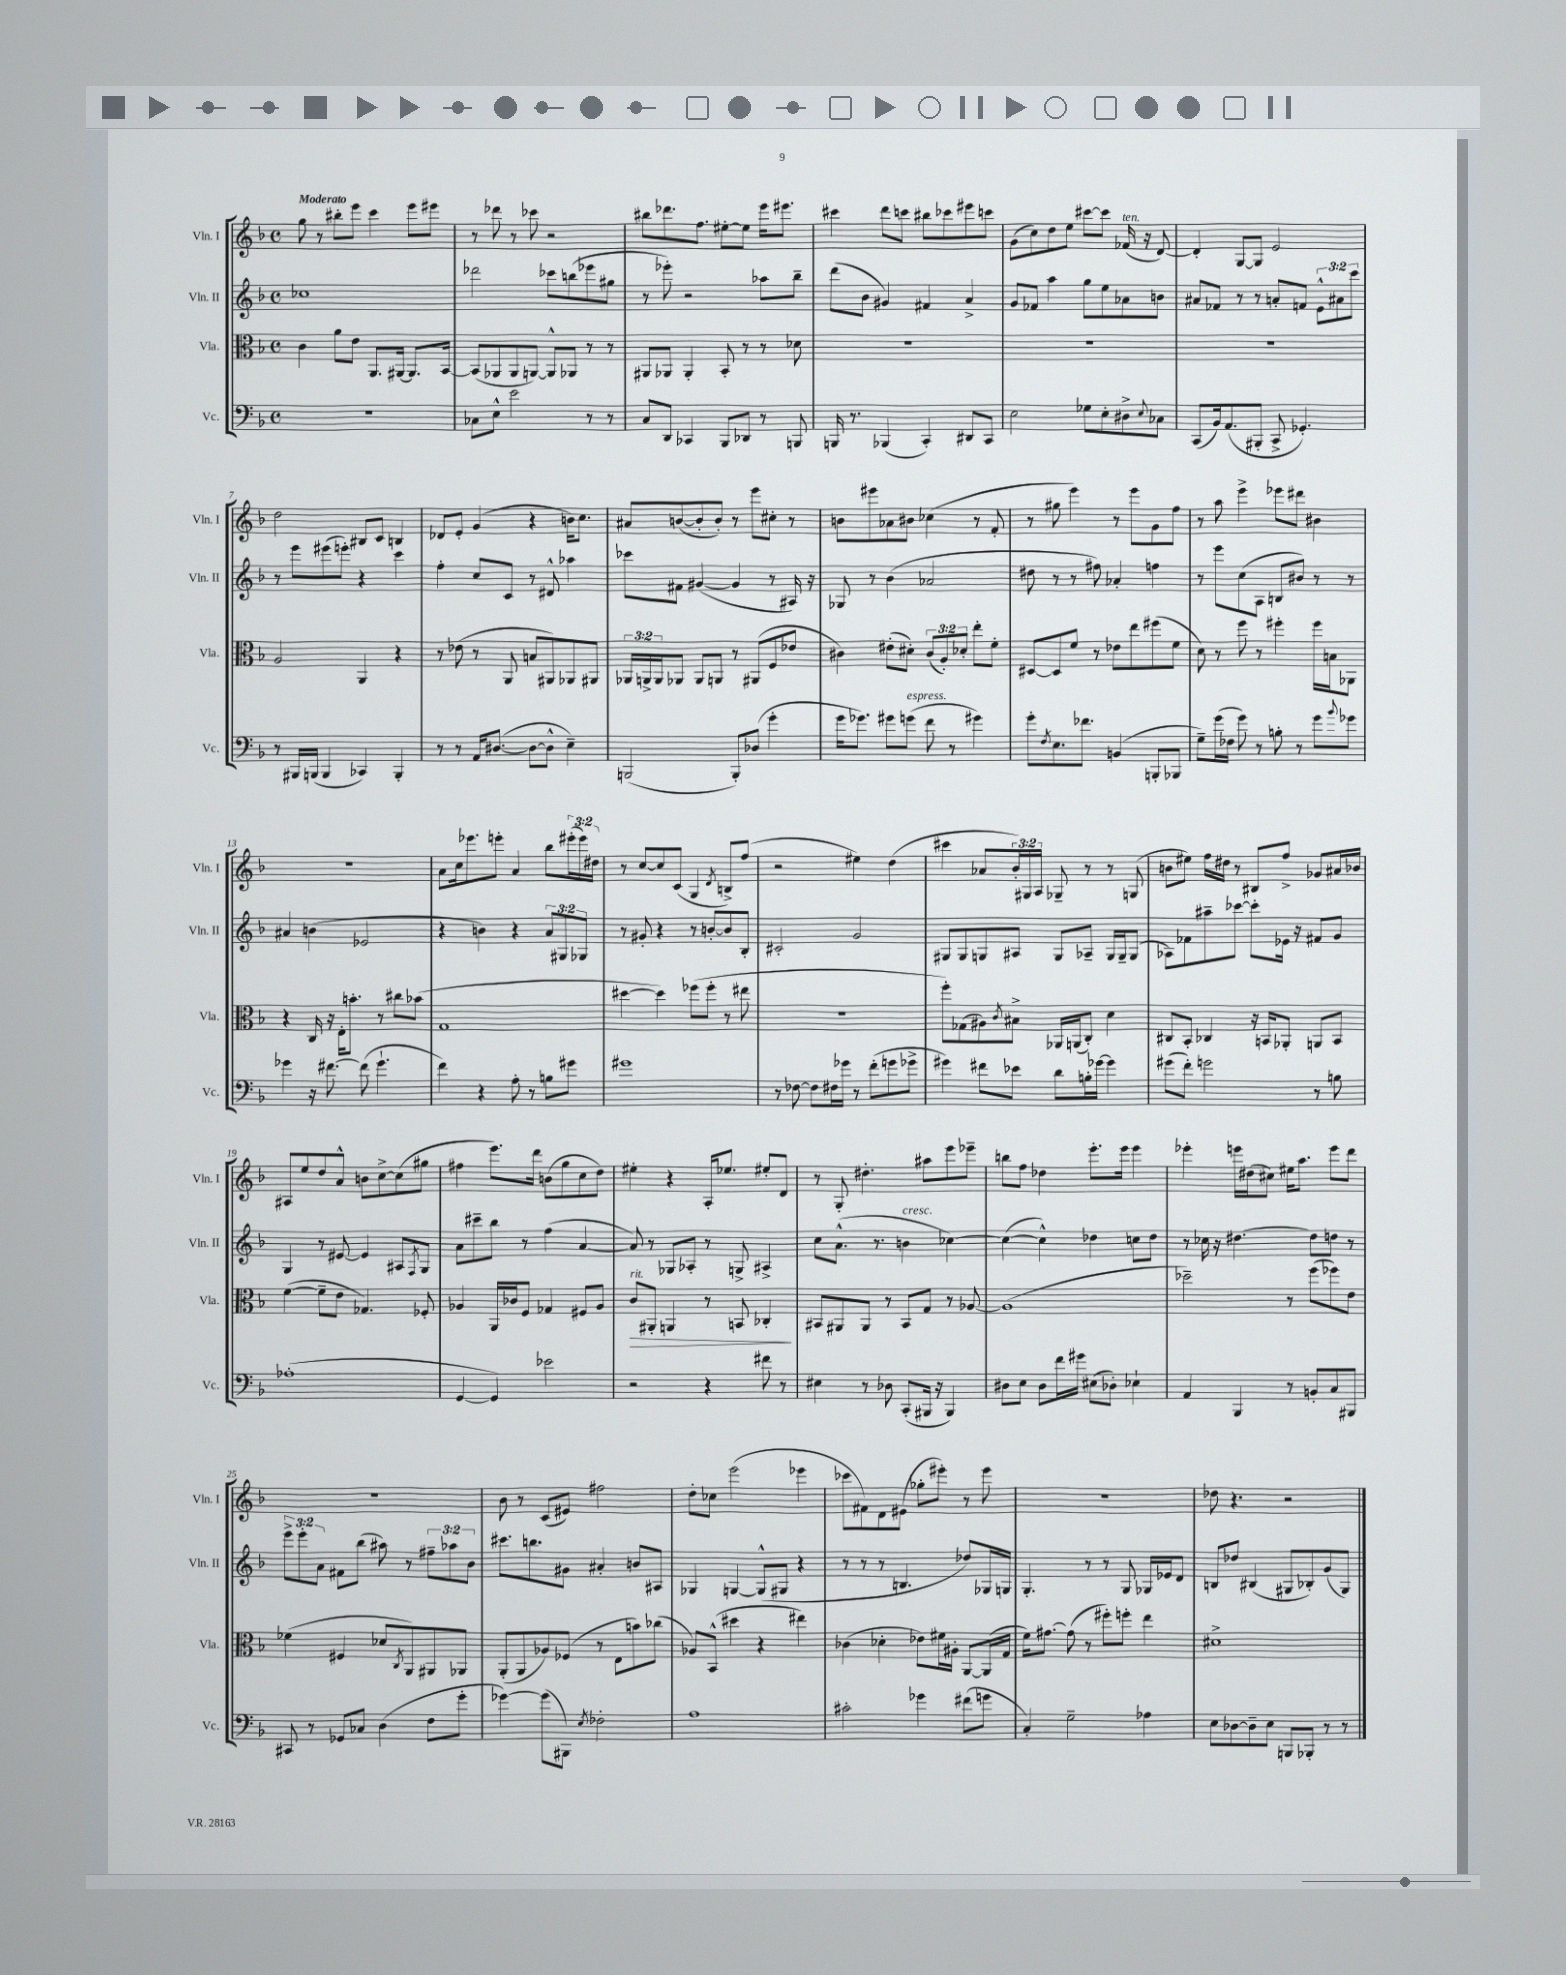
<<
\new StaffGroup <<
\new Staff = "s0" \with { instrumentName = "Vln. I" shortInstrumentName = "Vln. I" } {
    \clef treble \key f \major \defaultTimeSignature \time 4/4 \override Staff.TupletNumber.text = #tuplet-number::calc-fraction-text \tempo "Moderato"
    g''8 r8 bis''8-. e'''8 c'''4 e'''8 eis'''8 |
    r8 des'''8 r8 ces'''8 r2 |
    bis''8 des'''8. f''8. eis''8~-. eis''8 e'''16 eis'''8. |
    cis'''4 d'''8 c'''8 bis''8 ces'''8 eis'''8 c'''8 |
    g'8( c''8) d''8 e''8 cis'''8~ cis'''8 fes'16^\markup { \italic "ten." }( r16 d'8~) |
    d'4-. g8~ g8 e'2 |
    d''2 bis8 c'8 b4 |
    des'8 e'8-. g'4( r4 b'16) c''8. |
    ais'8 b'8~( b'8-. b'8-.) r8 e'''8 cis''8-. r8 |
    b'8 eis'''8 aes'8 bis'8 ces''4( r8 f'8-. |
    r8 gis''8 e'''4) r8 e'''8 g'8 f''8 |
    r8 a''8 e'''4-> ees'''8 dis'''8 bis'4 |
    R1 |
    a'8 c''16 ees'''8. e'''8-. a'4 bes''8 \tuplet 3/2 { eis'''16-.( eis'''16) dis''16 } |
    r8 c''8~ c''8 c'8( g4 \acciaccatura { d'8 } b8->) f''8( |
    r2 eis''4) d''4( |
    cis'''4 aes'8 \tuplet 3/2 { bes'16-.) gis16 a16 } ges8-- r8 r8 g8( |
    b'8 eis''8) f''16 dis''16 r8 bis8 f''8-> ges'8 ais'16 bes'16 |
    ais8 e''8 d''8 a'8-^ b'8 c''8~-> c''8( gis''8 |
    fis''4 e'''8.) d'''16 b'8( g''8 c''8 d''8) |
    eis''4-. r4 a16-. ees''8. eis''8-. d'8 |
    r8 g8-. dis''4.-. ais''8 e'''8 ees'''8-- |
    b''8 f''8 des''4 e'''8.-. e'''16 e'''4 |
    ees'''4-. e'''16 dis''16( cis''8) eis''16 a''8. e'''8 d'''8 |
    R1 |
    bes'8 r8 c'8( eis'8) fis''2 |
    d''8-. ces''8 e'''2( ees'''4 |
    ces'''8 fis'8) d'8 eis'8( ges''8-. eis'''8-.) r8 eis'''8 |
    R1 |
    des''8 r4. r2 \bar "|." |
}
\new Staff = "s1" \with { instrumentName = "Vln. II" shortInstrumentName = "Vln. II" } {
    \clef treble \key f \major \defaultTimeSignature \time 4/4 \override Staff.TupletNumber.text = #tuplet-number::calc-fraction-text
    ces''1 |
    des'''2 ces'''8 b''8( ees'''8 gis''8 |
    r8 ees'''8-.) r2 aes''8 bes''8-- |
    d'''8( bes'8 gis'4) fis'4 a'4-> |
    g'8 fes'8 a''4 g''8 e''8 aes'8 b'8 |
    ais'8 fes'8 r8 r8 a'8-. f'8 \tuplet 3/2 { e'8-^ ais'8 c'''8 } |
    r8 e'''8 eis'''8( e'''8-.) r4 c'''4 |
    f''4-. c''8 c'8 r8 dis'8-^ aes''4 |
    ces'''8 fis'8 gis'4~( gis'4 r8 ais16) r16 |
    ges8 r8 bes'4( aes'2 |
    dis''8 r8 r8 fis''8) aes'4-. f''4 |
    r8 e'''8 c''8( a8 b8 bis'8) r8 r8 |
    ais'4 b'4( ees'2 |
    r4 b'4) r4 \tuplet 3/2 { a'8 gis8 ges8 } |
    r8 gis'8-. r4 r8 b'8~-. b'8 bes8-. |
    cis'2-. g'2 |
    gis8 gis8 g8 ais8 g8 aes8-- g16 g16-- g8( |
    aes8) fes'8 ais''8-- ces'''8~ ces'''8-. ees'16 r16 fis'8 g'8 |
    g4 r8 eis'8~ eis'4 ais8 \acciaccatura { f8 } g8 |
    a'8 cis'''8-- bes''8 r8 f''4( a'4~ |
    a'8) r8 ges8 aes8-. r8 g8-> ais4-> |
    c''8 a'8.-^( r8. b'4^\markup { \italic "cresc." } ces''4~) |
    ces''4~( ces''4-^) des''4 c''8 des''8 |
    r8 ces''16 r16 dis''4.~ dis''8 d''8 r8 |
    \tuplet 3/2 { e'''8-> e'''8-. a'8 } fis'8 bes''8( ais''8) r8 \tuplet 3/2 { fis''8-- aes''8 bes'8 } |
    cis'''8. b''8. gis'8 ais'4-. b'8 ais8 |
    ges4 g4~ g8-^( gis8 r4 |
    r8 r8 r8 b4. des''8) ges16 g16 |
    g4.-. r8 r8 g8 ges16 ees'16 d'8 |
    b8 des''8 bis4( gis8 bes8-.) g'8( gis8) \bar "|." |
}
\new Staff = "s2" \with { instrumentName = "Vla." shortInstrumentName = "Vla." } {
    \clef alto \key f \major \defaultTimeSignature \time 4/4 \override Staff.TupletNumber.text = #tuplet-number::calc-fraction-text
    c'4 a'8 e'8 a,8. ais,16~ ais,8. bes,16~ |
    bes,8( aes,8 aes,8 a,8~) a,8-^ aes,8 r8 r8 |
    ais,8 aes,8 aes,4-. bes,8-. r8 r8 des'8 |
    R1 |
    R1 |
    R1 |
    a2 a,4 r4 |
    r8 ees'8( r8 a,8 b8 ais,8) aes,8 ais,8 |
    \tuplet 3/2 { aes,16 a,16-> a,16 } aes,8 aes,8 a,8 r8 ais,8( f8 ees'8 |
    cis'4) eis'8-.( dis'8-.) \tuplet 3/2 { cis'8( a8-.) des'8-. } e''8-. f'8-. |
    dis8~ dis8 f'8 r8 ees'8 e''8 fis''8( f'8 |
    d'8) r8 f''8 r8 fis''4-. fis''16 b16 aes,8 |
    r4 c16 r16 e16-. b'8.-. r8 cis''8 bes'8( |
    g1 |
    dis''4~ dis''4) fes''8( fes''8-. r8 eis''8 |
    R1 |
    f''8-.) ges8( ais8) \acciaccatura { c'8 } bis8-> aes,16 a,16( c8-.) d'4 |
    cis8 bes,8-. ces4 r16 b,16 aes,8-. a,8 b,8 |
    f'4~( f'8-- e'8 ges4.) fes8-. |
    aes4 a,16 ces'16 f8 ges4 fis8 aes8 |
    c'8\>^\markup { \italic "rit." } ais,8-. a,4 r8 b,8 ces4-.\! |
    bis,8 ais,8 ais,8 r8 bis,8 g8 r8 aes8~ |
    aes1( |
    des''2--) r8 f''8( fes''8) e'8 |
    fes'4( fis4 des'8 \acciaccatura { c8 } a,8) ais,8 aes,8 |
    a,8-.( a,8 aes8) fes8( r8 e8 b'8) ces''8( |
    aes8) bes,8-^( dis''4 r4 eis''4) |
    ces'4( des'4-. ees'8) fis'16 ais16-. a,8~ a,16( g16 |
    f'16) gis'8.~ gis'8( r8 fis''8-.) f''8-. e''4 |
    dis'1-> \bar "|." |
}
\new Staff = "s3" \with { instrumentName = "Vc." shortInstrumentName = "Vc." } {
    \clef bass \key f \major \defaultTimeSignature \time 4/4
    R1 |
    ces8 e8-^ e'2 r8 r8 |
    c8 d,8 ces,4 bes,,8 des,8 r8 b,,8 |
    b,,16 r8. bes,,4( c,4-.) dis,8 c,8 |
    e2 ges8 e8-. dis8-> \appoggiatura { e8 } ces8 |
    c,8( bes,16) a,8.( bis,,8-. c,8-> ges,4.-.) |
    r8 bis,,16 b,,16( b,,4 ces,4) b,,4-. |
    r8 r8 a,16 dis8.~( dis8~ dis8-^ e4--) |
    b,,2( b,,8-.) des8( g'4-. |
    g'16 ges'8.) gis'8 g'8^\markup { \italic "espress." }( f'8 r8 gis'4) |
    g'8-. \acciaccatura { f8 } e8. fes'8. b,4( b,,8-. bes,,8 |
    g8--) g'16( fes16 g'8) r8 b8-. r8 g'8 \appoggiatura { bes'8 } ges'8 |
    ges'4 r16 fis'8.~ fis'8( ges'4.-! |
    f'4) r4 a8-. r8 b8 gis'8 |
    gis'1 |
    r8 fes8~ fes8 fis16 ges'16 r8 f'8-.( g'8 ges'8-> |
    gis'4) fis'8 ees'8 d'8 b16-. ges'16~ ges'4 |
    gis'8( f'8-.) g'2 r8 b8 |
    aes1-.( |
    g,4~ g,4) ees'2 |
    r2 r4 fis'8 r8 |
    eis4 r8 des8 c,8-.( bis,,16 r16 bis,,4) |
    dis8 e8 dis8 f'16 gis'16 eis8( des8-.) ees4-! |
    a,4 bes,,4 r8 b,8-. c8 bis,,8 |
    cis,8 r8 ges,8 ces8 d4( f8 g'8-. |
    ges'4~) ges'8( bis,,8) \acciaccatura { e8 } fes2-. |
    a1 |
    cis'2-. ges'4 fis'8( g'8 |
    c4-.) g2-- aes4 |
    e8 des8~ des8-- e8 b,,8 bes,,8-. r8 r8 \bar "|." |
}
>>
>>
